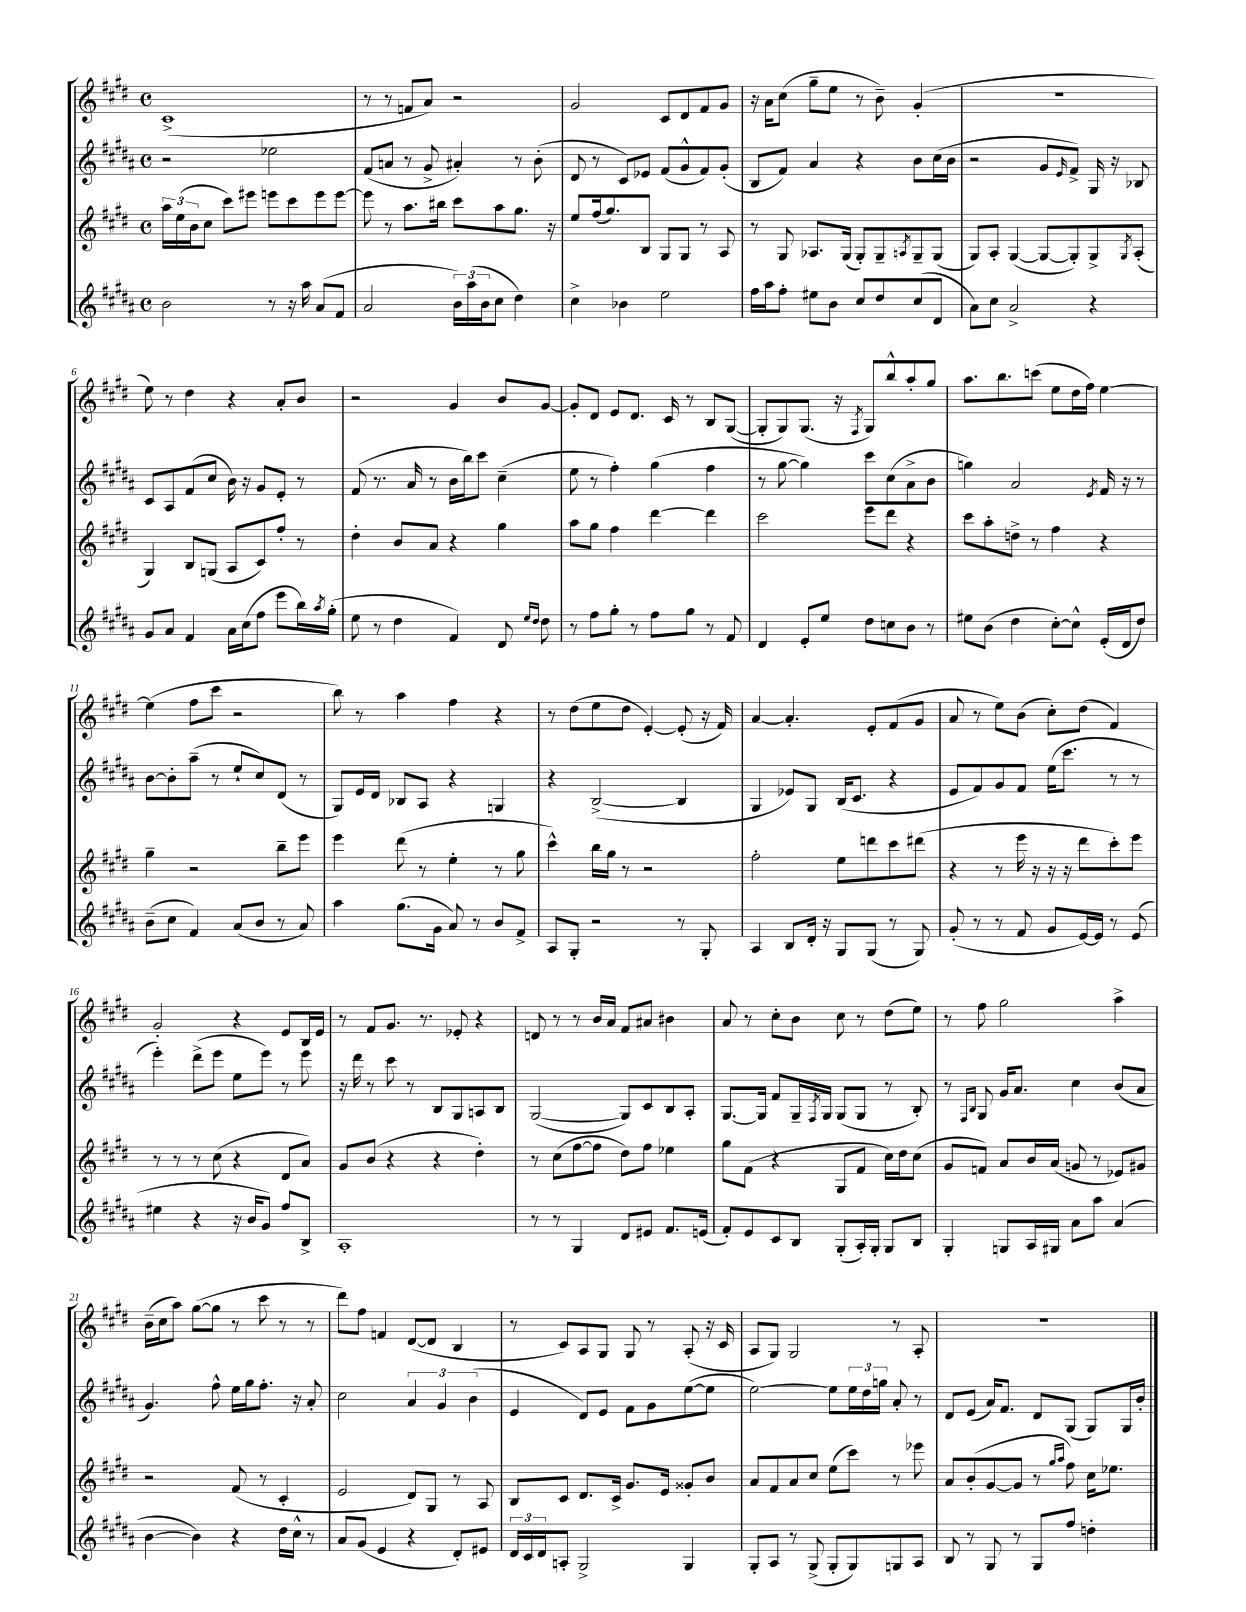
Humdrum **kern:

**kern	**kern	**kern	**kern
*part4	*part3	*part2	*part1
*staff4	*staff3	*staff2	*staff1
*clefG2	*clefG2	*clefG2	*clefG2
*k[f#c#g#d#a#]	*k[f#c#g#d#]	*k[f#c#g#d#a#]	*k[f#c#g#d#]
*M4/4	*M4/4	*M4/4	*M4/4
*met(c)	*met(c)	*met(c)	*met(c)
=1	=1	=1	=1
2b\	24aa\LL	2r	(1c#^
.	(24ee\	.	.
.	24b\J	.	.
.	8cc#\J	.	.
.	8ccc#\L)	.	.
.	8eee#X\J	.	.
8r	8eeen\L	2ee-X\	.
16r	8ccc#\	.	.
16aa#\	.	.	.
(8a#/L	8eee\	.	.
8f#/J	[8eee\J	.	.
=2	=2	=2	=2
2a#/	8eee\]	(8f#/L	8r
.	8r	8an/J	8r
.	8.aa\L	8r	8fn/L
.	.	8g#^/	8a/J)
.	16bb#X\Jk	.	.
24b\LL)	8ccc#\L	4a#X'/)	2r
(24aa#\	.	.	.
24b\J	.	.	.
8cc#\J	8aa\	.	.
4dd#\)	8.gg#\J	8r	.
.	.	(8b'\	.
.	16r	.	.
=3	=3	=3	=3
4cc#^\	8ee/L	8d#/	2g#/
.	(16ff#/k	8r	.
.	8.gg#/)	.	.
4b-X\	.	8c#/L)	.
.	8B/J	8e-X/J	.
2ee\	8G#/L	(8f#/L	8c#/L
.	8G#/J	8g#^^/	8d#/
.	8r	8f#/)	8f#/
.	8A/	(8g#'/J	8g#/J
=4	=4	=4	=4
16ff#\LL	8r	8B/L	16r
16aa#\J	.	.	16a\KL
8ff#'\J	8G#/	8f#/J)	(8cc#\J
8ee#X\L	8.A-X/L	4a#/	8gg#~\L
8b\J	.	.	8ee\J
.	(16G#/Jk	.	.
8cc#/L	8G#'/L)	4r	8r
8dd#/	8G#~/	.	8b~\)
.	8qAn/	.	.
(8cc#/	8G#~/	8b\L	(4g#'/
8d#/J	(8G#/J	(16cc#\L	.
.	.	16b\JJ	.
=5	=5	=5	=5
8a#\L)	8G#/L)	2r	1r
8cc#\J	8A'/J	.	.
2a#^/	([4G#/	.	.
.	8G#/L_	8g#/L	.
.	.	16qqe/	.
.	8G#'/])	8f#^/J)	.
4r	8G#^/	16G#/	.
.	.	16r	.
.	8qG#/	.	.
.	(8A'/J	8B-X/	.
!!LO:LB:g=z
=6	=6	=6	=6
8g#/L	4G#/)	8c#/L	8ee\)
8a#/J	.	8A#/	8r
4f#/	8B/L	(8f#/	4dd#\
.	(8Gn/J	8cc#/J	.
16a#\LL	8A/L	16b\)	4r
(16cc#\J	.	16r	.
8ff#\J	8c#/)	8g#/L	.
8eee\L	8ff#'/J	8e'/J	8a'/L
16bb\L)	8r	8r	8b/J
8qaa#/	.	.	.
(16gg#'\JJ	.	.	.
=7	=7	=7	=7
8ee\	4dd#'\	(8f#/	2r
8r	.	8.r	.
4dd#\	8b/L	.	.
.	.	16a#/	.
.	8a/J	8r	.
4f#/)	4r	16b\LL	4g#/
.	.	16bb\J)	.
.	.	8ccc#\J	.
8d#/	4gg#\	(4cc#~\	8b/L
16qqee/LL	.	.	.
16qqdd#/JJ	.	.	.
8dd#\	.	.	[8g#/J
=8	=8	=8	=8
8r	8aa\L	8ee\	8g#'/L]
8ff#\L	8gg#\J	8r	8d#/J
8gg#'\J	4ff#\	4ff#'\)	8e/L
8r	.	.	8.d#/J
8ff#\L	[4ddd#\	(4gg#\	.
.	.	.	16c#/
8gg#\J	.	.	8r
8r	4ddd#\]	4ff#\	8B/L
8f#/	.	.	([8G#/J
=9	=9	=9	=9
4d#/	2ccc#\	8r	8G#'/L]
.	.	[8gg#\	8G#/)
8e'/L	.	4gg#\])	(8.G#/J
8ee/J	.	.	.
.	.	.	16r
.	.	.	8qF#/
8dd#\L	8eee\L	8ccc#\L	8G#/L)
8ccn\	8ddd#\J	(8cc#\	8bb^^/
8b\J	4r	8a#^\	8aa'/
8r	.	8b\J	8gg#/J
=10	=10	=10	=10
8ee#X\L	8ccc#\L	4ggn\)	8.aa\L
(8b\J	8aa'\	.	.
.	.	.	8.bb\
4dd#\	8ddn^\J	2a#/	.
.	8r	.	(8cccn\J
[8cc#'\L)	4ff#\	.	8ee\L
8cc#^^\J]	.	.	16dd#\L
.	.	.	16ff#\JJ)
.	.	8qe/	.
(16e'/LL	4r	16f#/	[4ee\
16d#/J	.	16r	.
8dd#/J)	.	8r	.
!!LO:LB:g=z
=11	=11	=11	=11
(8b~\L	4gg#~\	[8b\L	(4ee\]
8cc#\J	.	8b'\]	.
4f#/)	2r	(8aa#~\J	8ff#\L
.	.	8r	8ccc#\J
(8a#/L	.	8ee`/L	2r
8b/J	.	8cc#/)	.
8r	8bb~\L	(8d#/J	.
8a#/)	8eee\J	8r	.
=12	=12	=12	=12
4aa#\	4eee\	8G#/L)	8bb\)
.	.	16e/L	8r
.	.	16d#/JJ	.
(8.gg#\L	(8ddd#\	8B-X/L	4aa\
.	8r	8A#/J	.
16g#\Jk	.	.	.
8a#/)	4ee'\	4r	4ff#\
8r	.	.	.
8b/L	8r	4Gn/	4r
8f#^/J	8gg#\	.	.
=13	=13	=13	=13
8A#/L	4ccc#^^\)	4r	8r
8G#'/J	.	.	(8dd#\L
2r	16bb\LL	([2B^/	8ee\
.	16gg#\JJ	.	.
.	8r	.	8dd#\J
.	2r	.	[4e'/)
8r	.	4B/]	(8e'/]
8G#'/	.	.	16r
.	.	.	16f#/)
=14	=14	=14	=14
4A#/	2ff#'\	4G#/	[4a/
8B/L	.	8e-X/L)	4.a'/]
16d#'/Jk	.	8G#/J	.
16r	.	.	.
8G#/L	8ee\L	(16B/KL	.
.	.	8.c#/J	.
(8G#/J	8dddn\	.	8e'/L
8r	8ccc#\	4r	(8f#/
8G#/)	(8ddd#X\J	.	8g#/J
=15	=15	=15	=15
(8g#'/	4r	8e/L	8a/
8r	.	8f#/)	8r
8r	8r	8g#/	8ee\L)
8f#/	16eee\	8f#/J	(8b\J
.	16r	.	.
8g#/L	16r	(16ee\KL	8cc#'\L)
.	16r	8.ccc#\J	.
[16e/L)	8ddd#\L	.	(8dd#\J
16e/JJ]	.	.	.
8r	8ccc#'\)	8r	4f#/)
(8e/	8eee\J	8r	.
!!LO:LB:g=z
=16	=16	=16	=16
4ee#X\	8r	4eee'\)	2g#'/
.	8r	.	.
4r	8r	(8ddd#^\L	.
.	(8cc#\	8eee\J	.
16r	4r	8ee\L	4r
16b/KL	.	.	.
8g#/J)	.	8eee\J)	.
8ff#/L	8d#/L	8r	8e/L
8B^/J	8a/J)	8eee\	16B/L
.	.	.	16e/JJ
=17	=17	=17	=17
1A#'	8g#/L	16r	8r
.	.	16ddd#\	.
.	(8b/J	8r	8f#/L
.	4r	8ccc#\	8.g#/J
.	.	8r	.
.	.	.	8.r
.	4r	8B/L	.
.	.	8G#/	8e-X'/
.	4dd#'\)	8An/	4r
.	.	8B/J	.
=18	=18	=18	=18
8r	8r	([2G#/	8dn/
8r	(8cc#\L	.	8r
4G#/	[8ff#\	.	8r
.	8ff#\J]	.	16b/LL
.	.	.	16a/JJ
8d#/L	8dd#\L)	8G#/L])	8f#/L
8e#X/J	8ff#\J	8c#/	8a#X/J
8.f#/L	4ee-X\	8B/	4b#X\
.	.	8A#'/J	.
(16en/Jk	.	.	.
=19	=19	=19	=19
8f#'/L)	8gg#\L	[8.G#/L	8a/
8e/	(8f#\J	.	8r
.	.	16G#/Jk]	.
8c#/	4r	8f#/L	8cc#'\L
8B/J	.	16G#~/L	8b\J
.	.	8qF#/	.
.	.	16G#/JJ	.
(8G#'/L	8G#/L	(8G#/L	8cc#\
16A#'/L)	8f#/J	8G#/J	8r
16G#'/JJ	.	.	.
8G#/L	16cc#\LL)	8r	(8dd#\L
.	16dd#\J	.	.
8B/J	(8cc#\J	8B'/)	8ee\J)
=20	=20	=20	=20
4G#'/	8g#/L	8r	8r
.	.	16qqF#/LL	.
.	.	16qqB/JJ	.
.	8fn/J)	8G#/	8ff#\
8Gn/L	8a/L	16g#/KL	2gg#\
.	.	8.a#/J	.
16A#/L	16b/L	.	.
16G#X/JJ	(16a/JJ	.	.
8a#\L	8gn/	4cc#\	.
8aa#\J	8r	.	.
(4a#/	8e-X/L)	(8b/L	4aa^\
.	8g#X/J	8a#/J	.
!!LO:LB:g=z
=21	=21	=21	=21
[4b\	2r	4.g#/)	(16b~\LL
.	.	.	16cc#\J
.	.	.	8aa\J)
4b\])	.	.	([8gg#\L
.	.	8ff#^^\	8gg#\J]
4r	(8f#/	16ee\LL	8r
.	.	16gg#\J	.
.	8r	8.ff#'\J	8ccc#\
16dd#\LL	4c#'/	.	8r
16cc#^^\JJ	.	16r	.
8r	.	8a#'/	8r
=22	=22	=22	=22
8a#/L	2e/	2cc#\	8ddd#\L)
(8g#/J	.	.	8ff#\J
4e/	.	.	4fn/
4r	8d#/L)	6a#/	([8d#/L
.	8G#/J	.	8d#/J]
.	.	6g#/	.
8d#'/L)	8r	.	4B/
.	.	(6b\	.
8e#X/J	8A/	.	.
=23	=23	=23	=23
24d#/LL	8B/L	4e/	8r
24c#/	.	.	.
24d#/J	.	.	.
8An'/J	8c#/J	.	8c#/L)
2G#^/	8.d#/L	8d#/L)	8A/
.	.	8e/J	8G#/J
.	16c#^/Jk	.	.
.	8.g#/L	8f#\L	8G#/
.	.	8g#\	8r
.	16e/Jk	.	.
4G#/	8g##X'/L	([8ee\	(8A'/
.	8b/J	8ee\J]	16r
.	.	.	16c#/
=24	=24	=24	=24
8G#'/L	8a/L	[2ee\)	8A/L
8A#/J	8f#/	.	8G#/J)
8r	8a/	.	2G#/
(8G#^/	8cc#/J	.	.
8G#'/L	(8ee\L	8ee\L]	.
8G#/)	8ccc#\J)	24ee\L	.
.	.	24dd#\	.
.	.	24ggn\JJ	.
8Gn/	8r	8a#'/	8r
8A#/J	8eee-X\	8r	8A'/
=25	=25	=25	=25
8B/	8a/L	8d#/L	1r
8r	(8b'/	(8e/J	.
8G#/	[8g#/	16a#/KL)	.
.	.	8.f#/J	.
8r	8g#/J]	.	.
8G#/L	8r	8d#/L	.
.	16qqgg#/LL	.	.
.	16qqaa/JJ	.	.
8ff#/J	8ff#\)	(8G#/J	.
4ddn'\	16cc#\KL	8G#/L)	.
.	8.ee-X\J	.	.
.	.	16G#/L	.
.	.	16b'/JJ	.
==	==	==	==
*-	*-	*-	*-
